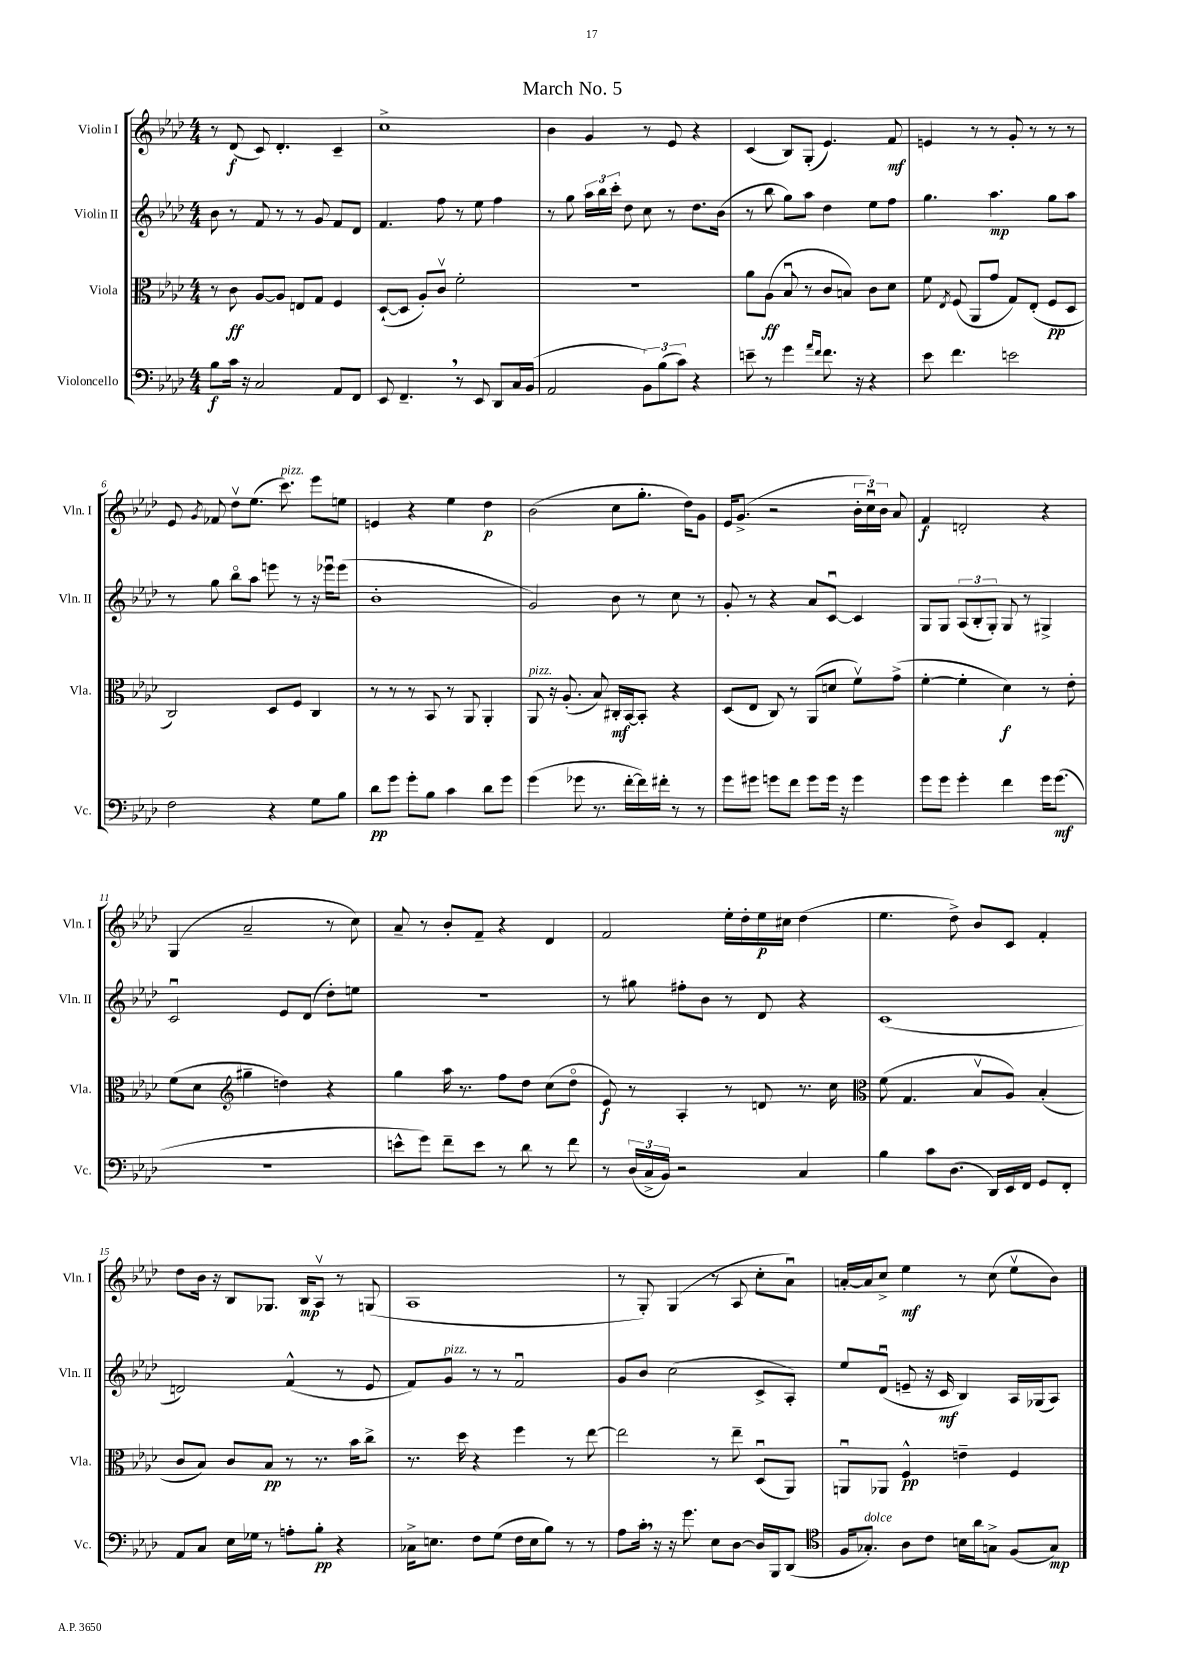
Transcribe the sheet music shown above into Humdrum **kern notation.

**kern	**dynam	**kern	**dynam	**kern	**dynam	**kern	**dynam
*part4	*part4	*part3	*part3	*part2	*part2	*part1	*part1
*staff4	*staff4	*staff3	*staff3	*staff2	*staff2	*staff1	*staff1
*I"Violoncello	*	*I"Viola	*	*I"Violin II	*	*I"Violin I	*
*I'Vc.	*	*I'Vla.	*	*I'Vln. II	*	*I'Vln. I	*
*clefF4	*	*clefC3	*	*clefG2	*	*clefG2	*
*k[b-e-a-d-]	*	*k[b-e-a-d-]	*	*k[b-e-a-d-]	*	*k[b-e-a-d-]	*
*M4/4	*	*M4/4	*	*M4/4	*	*M4/4	*
=1	=1	=1	=1	=1	=1	=1	=1
8B-\L	f	8r	.	8b-\	.	8r	.
16c\Jk	.	8c\	ff	8r	.	(8d-/	f
16r	.	.	.	.	.	.	.
2C/	.	[8A-/L	.	8f/	.	8c/)	.
.	.	8A-/J]	.	8r	.	4.d-'/	.
.	.	8En/L	.	8r	.	.	.
.	.	8G/J	.	8g/	.	.	.
8AA-/L	.	4F/	.	8f/L	.	4c~/	.
8FF/J	.	.	.	8d-/J	.	.	.
=2	=2	=2	=2	=2	=2	=2	=2
8EE-/	.	([8D-`/L	.	4.f/	.	1cc^	.
4.FF~,/	.	8D-/J]	.	.	.	.	.
.	.	8A-'/L)	.	.	.	.	.
.	.	8cv/J	.	8ff\	.	.	.
8r	.	2f'\	.	8r	.	.	.
8EE-/	.	.	.	8ee-\	.	.	.
8DD-/L	.	.	.	4ff\	.	.	.
16C/L	.	.	.	.	.	.	.
(16BB-/JJ	.	.	.	.	.	.	.
=3	=3	=3	=3	=3	=3	=3	=3
2AA-/	.	1r	.	8r	.	4b-\	.
.	.	.	.	8gg\	.	.	.
.	.	.	.	24aa-\LL	.	4g/	.
.	.	.	.	24bb-\	.	.	.
.	.	.	.	24ccc'\JJ	.	.	.
.	.	.	.	8dd-\	.	.	.
12BB-\L)	.	.	.	8cc\	.	8r	.
(12B-\	.	.	.	.	.	.	.
.	.	.	.	8r	.	8e-/	.
12c\J)	.	.	.	.	.	.	.
4r	.	.	.	8.dd-\L	.	4r	.
.	.	.	.	(16b-\Jk	.	.	.
=4	=4	=4	=4	=4	=4	=4	=4
8en~\	.	8a-\L	.	8r	.	(4c/	.
8r	.	(8A-\J	ff	8bb-\	.	.	.
4g\	.	8B-u/	.	8gg\L)	.	8B-/L)	.
.	.	8r	.	8aa-\J	.	(8G'/J	.
16qqa-/LL	.	.	.	.	.	.	.
16qqf/JJ	.	.	.	.	.	.	.
8.f\	.	8c/L	.	4dd-\	.	4.e-/)	.
.	.	8Bn/J)	.	.	.	.	.
16r	.	.	.	.	.	.	.
4r	.	8c\L	.	8ee-\L	.	.	.
.	.	8d-\J	.	8ff\J	.	8f/	mf
=5	=5	=5	=5	=5	=5	=5	=5
8e-\	.	8f\	.	4.gg\	.	4en/	.
.	.	8qE-/	.	.	.	.	.
4.f\	.	(8F/	.	.	.	.	.
.	.	8AA-/L	.	.	.	8r	.
.	.	8g/J	.	4.aa-\	mp	8r	.
2en\	.	8G/L)	.	.	.	8g'/	.
.	.	(8E-'/J	.	.	.	8r	.
.	.	8F/L	pp	8gg\L	.	8r	.
.	.	8D-/J	.	8aa-\J	.	8r	.
!!LO:LB:g=z
=6	=6	=6	=6	=6	=6	=6	=6
2F\	.	2C/)	.	8r	.	8e-/	.
.	.	.	.	.	.	8qg/	.
.	.	.	.	8gg\	.	8f-X/	.
.	.	.	.	8bb-\L	.	8dd-v\L	.
.	.	.	.	8aa-\J	.	(8.ee-\J	.
4r	.	8D-/L	.	8eeen\	.	.	.
!	!	!	!	!	!	!LO:TX:a:i:t=pizz.	!
.	.	.	.	.	.	8.ccc\)	.
.	.	8F/J	.	8r	.	.	.
8G\L	.	4C/	.	16r	.	8eee-\L	.
.	.	.	.	16eee-Xu\KL	.	.	.
8B-\J	.	.	.	(8eee-\J	.	8een\J	.
=7	=7	=7	=7	=7	=7	=7	=7
8d-\L	pp	8r	.	1b-'	.	4en/	.
8g\J	.	8r	.	.	.	.	.
8g'\L	.	8r	.	.	.	4r	.
8B-\J	.	8BB-/	.	.	.	.	.
4c\	.	8r	.	.	.	4ee-\	.
.	.	8AA-/	.	.	.	.	.
8d-\L	.	4AA-'/	.	.	.	4dd-\	p
8g\J	.	.	.	.	.	.	.
=8	=8	=8	=8	=8	=8	=8	=8
!	!	!LO:TX:a:i:t=pizz.	!	!	!	!	!
(4g\	.	8AA-/	.	2g/)	.	(2b-\	.
.	.	16r	.	.	.	.	.
.	.	(8.A-'/	.	.	.	.	.
8g-X\	.	.	.	.	.	.	.
8.r	.	8B-/)	.	.	.	.	.
.	.	16C#X'/LL	mf	8b-\	.	8cc\L	.
[16f'\LL	.	[16BB-/J	.	.	.	.	.
16f\])	.	8BB-'/J]	.	8r	.	8.gg'\J	.
16f#X'\JJ	.	.	.	.	.	.	.
8r	.	4r	.	8cc\	.	.	.
.	.	.	.	.	.	16dd-\KL)	.
8r	.	.	.	8r	.	8g\J	.
=9	=9	=9	=9	=9	=9	=9	=9
8g\L	.	(8D-/L	.	8g'/	.	16e-/KL	.
.	.	.	.	.	.	(8.g^/J	.
8g#X\J	.	8E-/J	.	8r	.	.	.
8gn\L	.	8C/)	.	4r	.	2r	.
8f\J	.	8r	.	.	.	.	.
8g\L	.	(8AA-/L	.	8a-/L	.	.	.
16g\Jk	.	8dn/J	.	[8cu/J	.	.	.
16r	.	.	.	.	.	.	.
4g\	.	8fv\L)	.	4c/]	.	24b-'\LL	.
.	.	.	.	.	.	24ccu\)	.
.	.	.	.	.	.	24b-\JJ	.
.	.	(8g^\J	.	.	.	8a-/	.
=10	=10	=10	=10	=10	=10	=10	=10
8g\L	.	[4f'\	.	8G/L	.	4f/	f
8g\J	.	.	.	8G/J	.	.	.
4g'\	.	4f'\]	.	(12A-/L	.	2dn'/	.
.	.	.	.	12B-'/	.	.	.
.	.	.	.	12G'/J)	.	.	.
4f\	.	4d-\)	f	8G/	.	.	.
.	.	.	.	8r	.	.	.
16g\KL	.	8r	.	4G#X^/	.	4r	.
(8.g\J	mf	.	.	.	.	.	.
.	.	8e-'\	.	.	.	.	.
!!LO:LB:g=z
=11	=11	=11	=11	=11	=11	=11	=11
1r	.	(8f\L	.	2cu/	.	(4G/	.
.	.	8d-\J	.	.	.	.	.
*	*	*clefG2	*	*	*	*	*
.	.	4gg#X~\	.	.	.	2a-~/	.
.	.	4ddn\)	.	8e-/L	.	.	.
.	.	.	.	(8d-/J	.	.	.
.	.	4r	.	8dd-'\L)	.	8r	.
.	.	.	.	8een\J	.	8cc\)	.
=12	=12	=12	=12	=12	=12	=12	=12
8en^^\L	.	4gg\	.	1r	.	8a-~/	.
8g\J)	.	.	.	.	.	8r	.
8f~\L	.	16aa-\	.	.	.	8b-'/L	.
.	.	8.r	.	.	.	.	.
8e\J	.	.	.	.	.	8f~/J	.
8r	.	8ff\L	.	.	.	4r	.
8d-\	.	8dd-\J	.	.	.	.	.
8r	.	(8cc\L	.	.	.	4d-/	.
8f\	.	8dd-\J	.	.	.	.	.
=13	=13	=13	=13	=13	=13	=13	=13
8r	.	8e-/)	f	8r	.	2f/	.
(24D-/LL	.	8r	.	8gg#X\	.	.	.
24C^/	.	.	.	.	.	.	.
24BB-/JJ)	.	.	.	.	.	.	.
2r	.	4A-'/	.	8ff#X'\L	.	.	.
.	.	.	.	8b-\J	.	.	.
.	.	8r	.	8r	.	16ee-'\LL	.
.	.	.	.	.	.	16dd-'\	.
.	.	8dn/	.	8d-/	.	16ee-\	p
.	.	.	.	.	.	16cc#X\JJ	.
4C/	.	8.r	.	4r	.	(4dd-\	.
.	.	16cc\	.	.	.	.	.
=14	=14	=14	=14	=14	=14	=14	=14
*	*	*clefC3	*	*	*	*	*
4B-\	.	(8f\	.	(1c	.	4.ee-\	.
.	.	4.G/	.	.	.	.	.
8c\L	.	.	.	.	.	.	.
(8.D-\J	.	.	.	.	.	8dd-^\)	.
.	.	8B-v/L	.	.	.	8b-/L	.
16DD-/LL)	.	.	.	.	.	.	.
16EE-/	.	8A-/J)	.	.	.	8c/J	.
16FF/JJ	.	.	.	.	.	.	.
8GG/L	.	(4B-'/	.	.	.	4f'/	.
8FF'/J	.	.	.	.	.	.	.
!!LO:LB:g=z
=15	=15	=15	=15	=15	=15	=15	=15
8AA-/L	.	8c/L	.	2dn/)	.	8dd-\L	.
8C/J	.	8B-/J)	.	.	.	16b-\Jk	.
.	.	.	.	.	.	16r	.
16E-\LL	.	8c/L	.	.	.	8B-/L	.
16G-X\JJ	.	.	.	.	.	.	.
8r	.	8B-/J	pp	.	.	8.G-X/J	.
8An'\L	.	8r	.	(4f^^/	.	.	.
.	.	.	.	.	.	16B-/KL	mp
8B-'\J	pp	8.r	.	.	.	8A-v/J	.
4r	.	.	.	8r	.	8r	.
.	.	16b-\KL	.	.	.	.	.
.	.	8cc^\J	.	8e-/	.	(8Gn/	.
=16	=16	=16	=16	=16	=16	=16	=16
16C-X^\KL	.	8.r	.	8f/L)	.	1A-	.
8.En\J	.	.	.	.	.	.	.
!	!	!	!	!LO:TX:a:i:t=pizz.	!	!	!
.	.	.	.	8g/J	.	.	.
.	.	16dd-\	.	.	.	.	.
8F\L	.	4r	.	8r	.	.	.
(8G\J	.	.	.	8r	.	.	.
16F\LL	.	4ff\	.	2fu/	.	.	.
16E\J	.	.	.	.	.	.	.
8B-\J)	.	.	.	.	.	.	.
8r	.	8r	.	.	.	.	.
8r	.	[8ee-\	.	.	.	.	.
=17	=17	=17	=17	=17	=17	=17	=17
8A-\L	.	2ee-\]	.	8g/L	.	8r	.
16c',\Jk	.	.	.	8b-/J	.	8G'/)	.
16r	.	.	.	.	.	.	.
16r	.	.	.	(2cc\	.	(4G/	.
8.g\	.	.	.	.	.	.	.
8E-\L	.	8r	.	.	.	8r	.
[8D-\J	.	8ee-~\	.	.	.	8A-/	.
16D-/LL]	.	(8D-u/L	.	8c^/L	.	8cc'\L	.
16BBB-/J	.	.	.	.	.	.	.
(8DD-/J	.	8AA-/J)	.	8A-'/J)	.	8a-u\J)	.
=18	=18	=18	=18	=18	=18	=18	=18
*clefC4	*	*	*	*	*	*	*
16F/KL	.	8AAnu/L	.	8ee-/L	.	[16an'/LL	.
!LO:TX:a:i:t=dolce	!	!	!	!	!	!	!
8.G-X'/J)	.	.	.	.	.	16a/J]	.
.	.	8AA-X/J	.	(8d-u/J	.	8cc^/J	.
8A-\L	.	4F^^/	pp	8en~/	.	4ee-\	mf
8c\J	.	.	.	16r	.	.	.
.	.	.	.	16c/	mf	.	.
16Bn\LL	.	4en~\	.	4B-/)	.	8r	.
16a-\J	.	.	.	.	.	.	.
8Gn^\J	.	.	.	.	.	(8cc\	.
(8F/L	.	4F/	.	16A-/LL	.	8ee-v\L	.
.	.	.	.	(16G-X/J	.	.	.
8G/J)	mp	.	.	8A-/J)	.	8b-\J)	.
==	==	==	==	==	==	==	==
*-	*-	*-	*-	*-	*-	*-	*-
